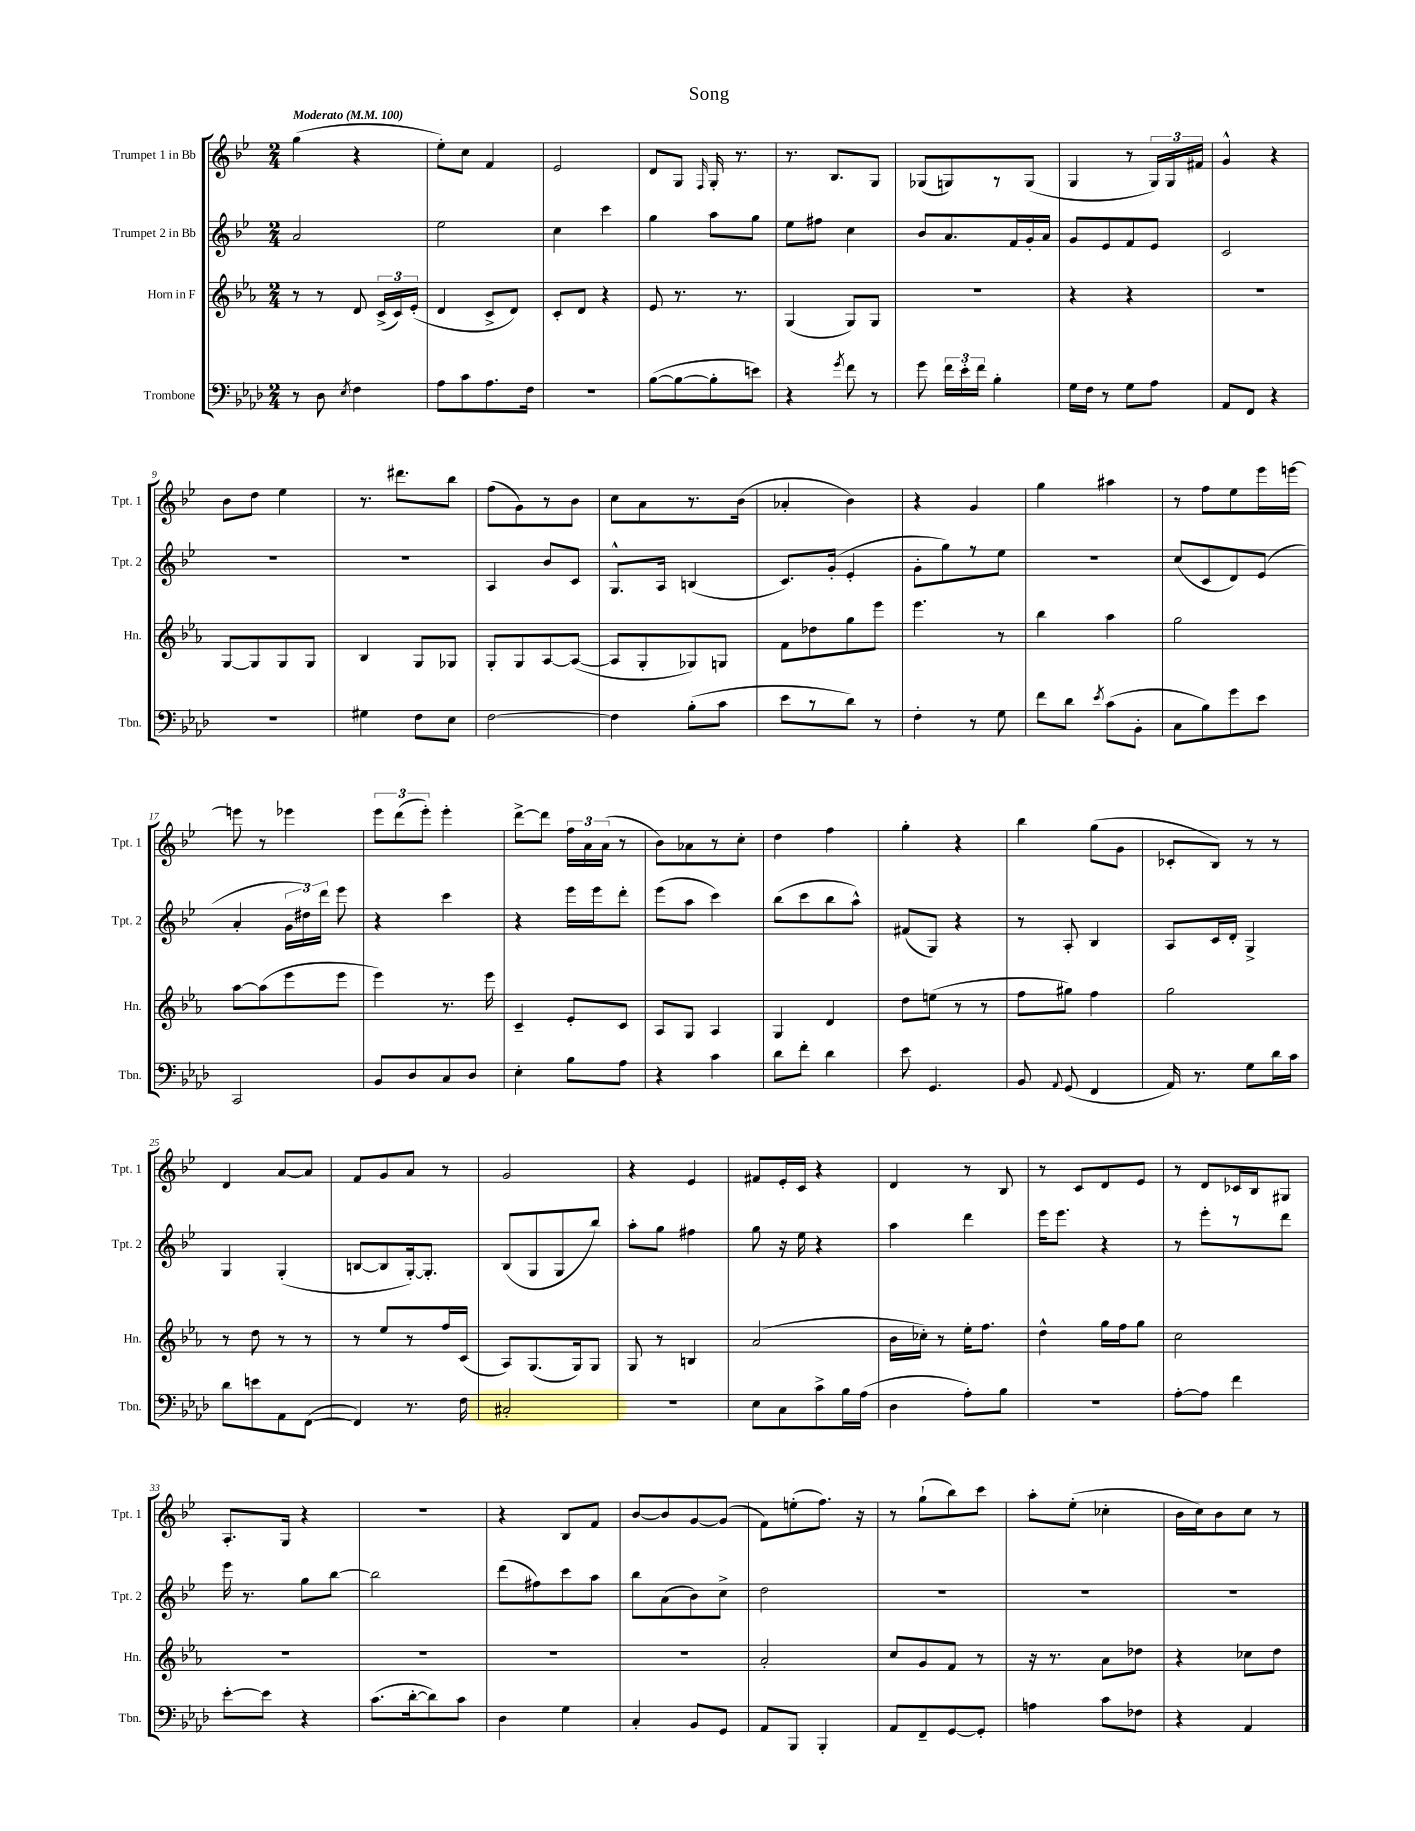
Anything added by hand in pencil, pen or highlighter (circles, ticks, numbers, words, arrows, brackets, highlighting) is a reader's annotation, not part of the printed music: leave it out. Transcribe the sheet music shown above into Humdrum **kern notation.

**kern	**kern	**kern	**kern
*staff4	*staff3	*staff2	*staff1
*clefF4	*clefG2	*clefG2	*clefG2
*k[b-e-a-d-]	*k[b-e-a-]	*k[b-e-]	*k[b-e-]
*M2/4	*M2/4	*M2/4	*M2/4
*MM100	*MM100	*MM100	*MM100
8r	8r	2a	(4gg
8D-	8r	.	.
8qE-	.	.	.
4F	8d	.	4r
.	(24c^	.	.
.	24c)	.	.
.	(24e-'	.	.
=	=	=	=
8A-	4d	2ee-	8ee-')
8c	.	.	8cc
8.A-	8c^	.	4f
.	8d)	.	.
16F	.	.	.
=	=	=	=
2r	8c'	4cc	2e-
.	8d	.	.
.	4r	4ccc	.
=	=	=	=
([8B-	8e-	4gg	8d
8B-_	8.r	.	8G
.	.	.	16qqF
8B-']	.	8aa	16G'
.	8.r	.	8.r
8e)	.	8gg	.
=	=	=	=
4r	(4G	8ee-	8.r
.	.	8ff#	.
.	.	.	8.B-
8qg	.	.	.
8f	8G)	4cc	.
8r	8G	.	8G
=	=	=	=
8g	2r	8b-	(8G-
24f	.	8.a	8G)
24e-'	.	.	.
24f	.	.	.
4B-'	.	.	8r
.	.	16f	.
.	.	16g'	(8G
.	.	16a	.
=	=	=	=
16G	4r	8g	4G
16F	.	.	.
8r	.	8e-	.
8G	4r	8f	8r
8A-	.	8e-	24G)
.	.	.	24G
.	.	.	24f#
=	=	=	=
8AA-	2r	2c	4g^^
8FF	.	.	.
4r	.	.	4r
=	=	=	=
2r	[8G	2r	8b-
.	8G]	.	8dd
.	8G	.	4ee-
.	8G	.	.
=	=	=	=
4G#	4B-	2r	8.r
.	.	.	8.ddd#
8F	8G	.	.
8E-	8G-	.	8bb-
=	=	=	=
[2F	8G'	4A	(8ff
.	8G	.	8g)
.	[8A-	8b-	8r
.	(8A-_	8c	8b-
=	=	=	=
4F]	8A-]	8.G^^	8cc
.	8G'	.	8a
.	.	16A	.
(8B-'	8G-)	(4B	8.r
8c	8G	.	.
.	.	.	(16b-
=	=	=	=
8e-	8f	8.c)	4a-'
8r	8dd-	.	.
.	.	(16g'	.
8d-)	8gg	4e-'	4b-)
8r	8eee-	.	.
=	=	=	=
4F'	4.eee-	8g'	4r
.	.	8gg)	.
8r	.	8r	4g
8G	8r	8ee-	.
=	=	=	=
8f	4bb-	2r	4gg
8d-	.	.	.
8qe-	.	.	.
(8c	4aa-	.	4aa#
8BB-'	.	.	.
=	=	=	=
8C	2gg	(8cc	8r
8B-)	.	8c	8ff
8g	.	8d)	8ee-
8e-	.	(8e-	16eee-
.	.	.	[16eee
=	=	=	=
2CC	[8aa-	4a'	8eee]
.	(8aa-]	.	8r
.	8eee-	24g	4eee-
.	.	24dd#)	.
.	.	24ddd	.
.	8eee-	8eee-	.
=	=	=	=
8BB-	4eee-)	4r	12eee-
.	.	.	(12ddd
8D-	.	.	.
.	.	.	12eee-')
8C	8.r	4ccc	4eee-'
8D-	.	.	.
.	16eee-	.	.
=	=	=	=
4E-'	4c~	4r	[8ddd^
.	.	.	8ddd]
8B-	8e-'	16eee-	24ff
.	.	.	24a
.	.	16eee-	.
.	.	.	(24a
8A-	8c	8ddd'	8r
=	=	=	=
4r	8A-	(8eee-	8b-)
.	8G	8aa	8a-
4c	4A-	4ccc)	8r
.	.	.	8cc'
=	=	=	=
8d-	4G	(8bb-	4dd
8f'	.	8ccc	.
4d-	4d	8bb-	4ff
.	.	8aa^^)	.
=	=	=	=
8e-	8dd	(8f#	4gg'
4.GG	(8ee	8G)	.
.	8r	4r	4r
.	8r	.	.
=	=	=	=
8BB-	8ff	8r	4bb-
8qqAA-	.	.	.
(8GG	8gg#)	8A'	.
4FF	4ff	4B-	(8gg
.	.	.	8g
=	=	=	=
16AA-)	2gg	8A	8c-'
8.r	.	.	.
.	.	16c	8B-)
.	.	16d'	.
8G	.	4G^	8r
16d-	.	.	8r
16c	.	.	.
=	=	=	=
8d-	8r	4G	4d
8e	8dd	.	.
8AA-	8r	(4G'	[8a
([8FF	8r	.	8a]
=	=	=	=
4FF])	8r	[8B	8f
.	8ee-	8B]	8g
8.r	8r	[16G')	8a
.	.	8.G']	.
.	16ff	.	8r
16F	(16c	.	.
=	=	=	=
2C#'	8A-)	(8B-	2g
.	(8.G	8G	.
.	.	8G	.
.	16G)	.	.
.	8G	8bb-)	.
=	=	=	=
2r	8G	8aa'	4r
.	8r	8gg	.
.	4B	4ff#	4e-
=	=	=	=
8E-	(2a-	8gg	8f#
8C	.	16r	16e-'
.	.	16ee-	16c
8c^	.	4r	4r
16B-	.	.	.
(16A-	.	.	.
=	=	=	=
4D-	16b-	4aa	4d
.	16cc-')	.	.
.	8r	.	.
8A-')	16ee-'	4ddd	8r
.	8.ff	.	.
8B-	.	.	8B-
=	=	=	=
2r	4dd^^	16eee-	8r
.	.	8.eee-	.
.	.	.	8c
.	16gg	4r	8d
.	16ff	.	.
.	8gg	.	8e-
=	=	=	=
[8A-'	2cc	8r	8r
8A-]	.	8eee-'	8d
4f	.	8r	16c-
.	.	.	16B-
.	.	8ddd	8G#
=	=	=	=
[8e-'	2r	16eee-	8.A'
.	.	8.r	.
8e-]	.	.	.
.	.	.	16G
4r	.	8gg	4r
.	.	[8bb-	.
=	=	=	=
(8.c	2r	2bb-]	2r
[16d-'	.	.	.
8d-])	.	.	.
8c	.	.	.
=	=	=	=
4D-	2r	(8ddd	4r
.	.	8ff#)	.
4G	.	8ccc	8B-
.	.	8aa	8f
=	=	=	=
4C'	2r	8bb-	[8b-
.	.	(8a	8b-]
8BB-	.	8b-)	[8g
8GG	.	8cc^	(8g]
=	=	=	=
8AA-	2a-'	2dd	8f)
8BBB-	.	.	(8ee'
4BBB-'	.	.	8.ff)
.	.	.	16r
=	=	=	=
8AA-	8cc	2r	8r
8FF~	8g	.	(8gg`
[8GG	8f	.	8bb-)
8GG']	8r	.	8ccc
=	=	=	=
4A	16r	2r	8aa'
.	8.r	.	.
.	.	.	(8ee-'
8c	8a-	.	4cc-'
8F-	8dd-	.	.
=	=	=	=
4r	4r	2r	16b-
.	.	.	16cc)
.	.	.	8b-
4AA-	8cc-	.	8cc
.	8dd	.	8r
==	==	==	==
*-	*-	*-	*-
